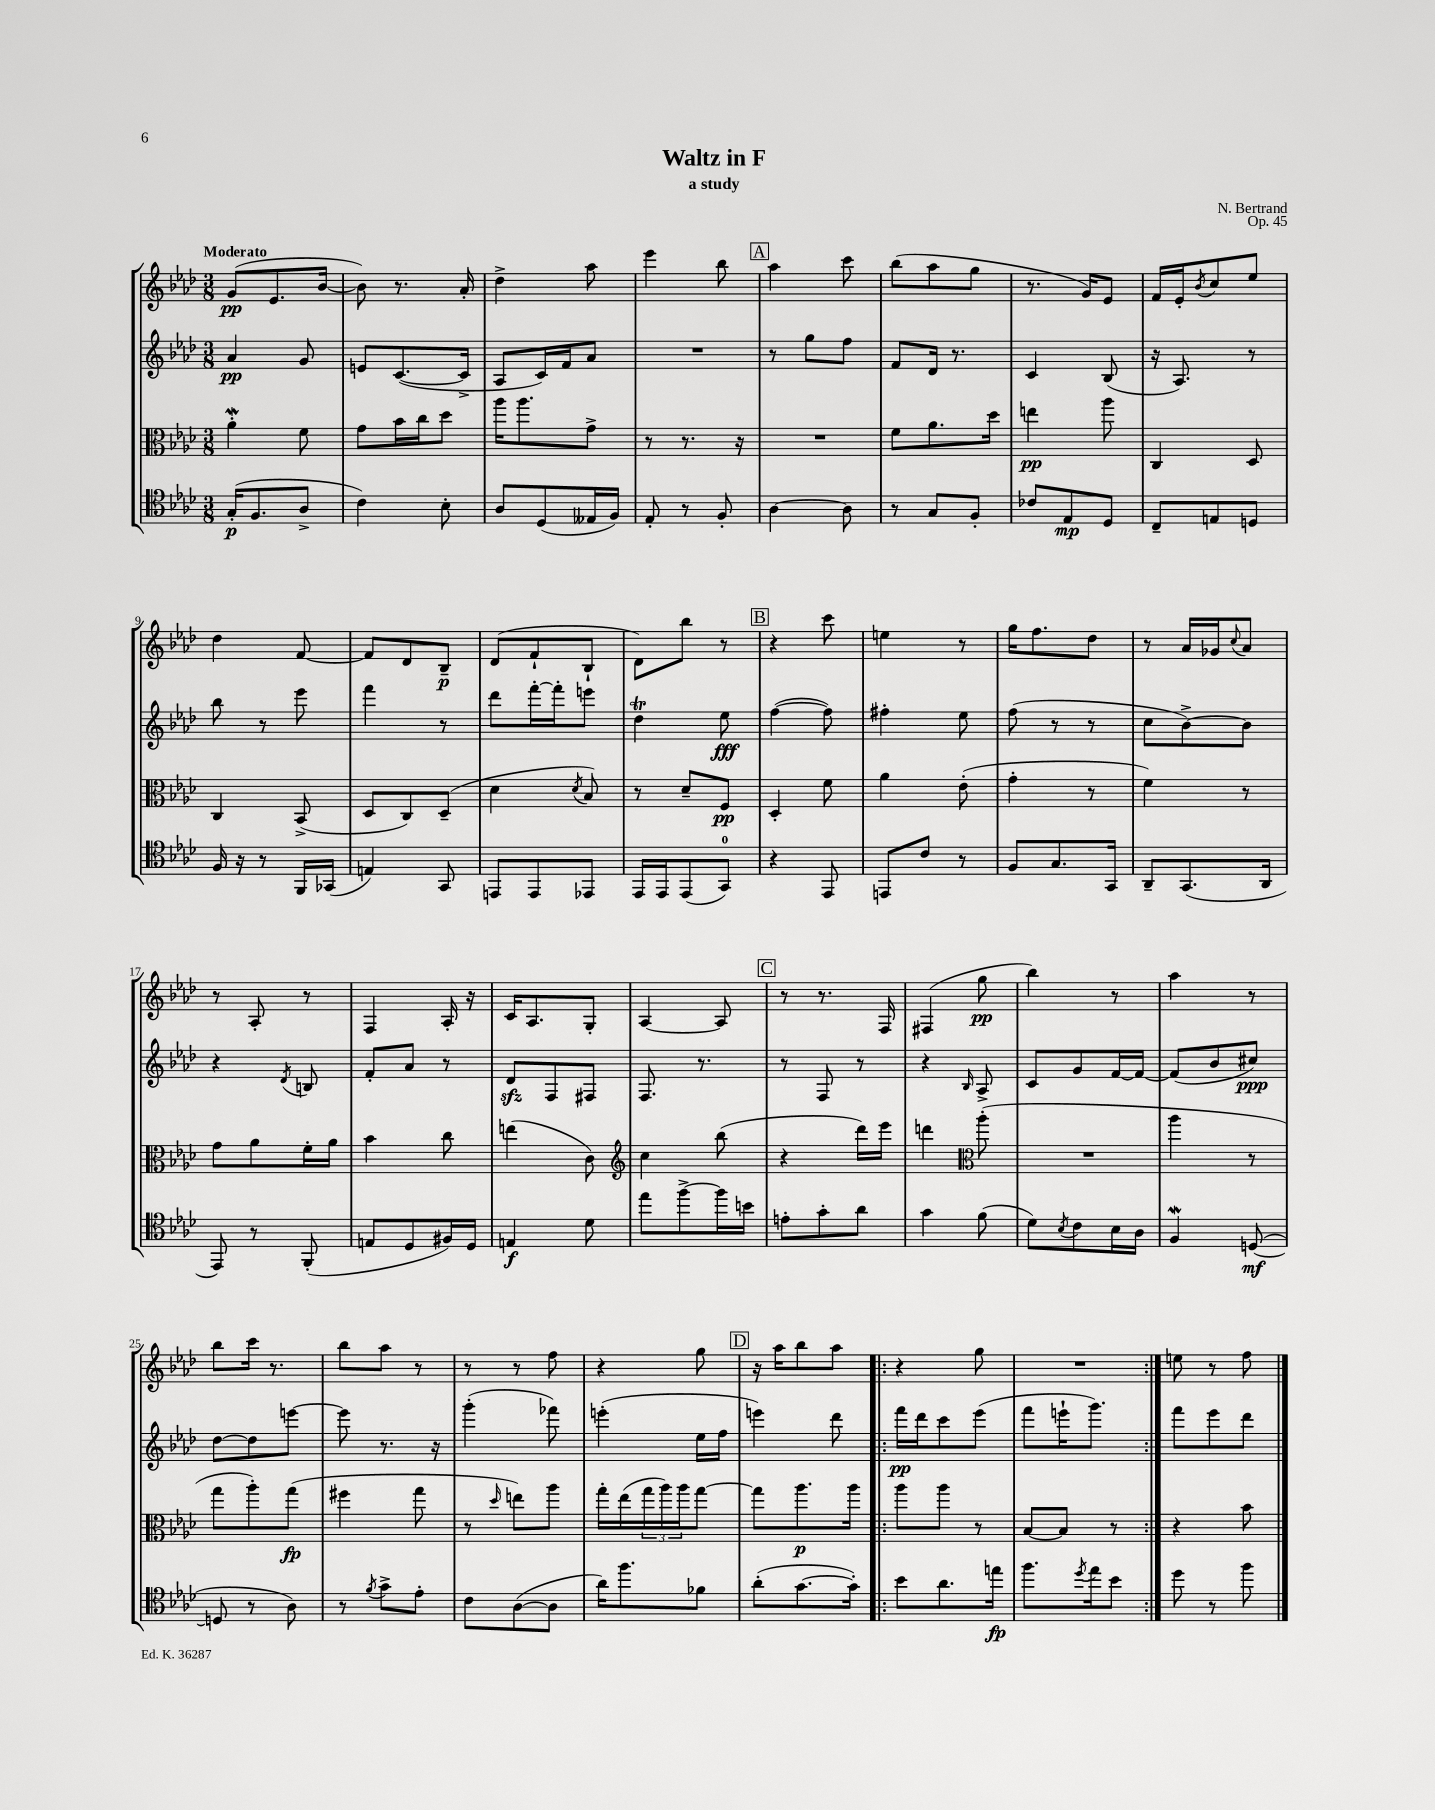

**kern	**dynam	**kern	**dynam	**kern	**dynam	**kern	**dynam
*part4	*part4	*part3	*part3	*part2	*part2	*part1	*part1
*staff4	*staff4	*staff3	*staff3	*staff2	*staff2	*staff1	*staff1
*clefC4	*	*clefC3	*	*clefG2	*	*clefG2	*
*k[b-e-a-d-]	*	*k[b-e-a-d-]	*	*k[b-e-a-d-]	*	*k[b-e-a-d-]	*
*M3/8	*	*M3/8	*	*M3/8	*	*M3/8	*
=1	=1	=1	=1	=1	=1	=1	=1
!	!	!	!	!	!	!LO:TX:a:B:t=Moderato	!
(16G'/KL	p	4a-w'\	.	4a-/	pp	(8g/L	pp
8.F/	.	.	.	.	.	.	.
.	.	.	.	.	.	8.e-/	.
8A-^/J	.	8f\	.	8g/	.	.	.
.	.	.	.	.	.	[16b-/Jk	.
=2	=2	=2	=2	=2	=2	=2	=2
4c\)	.	8g\L	.	8en/L	.	8b-\])	.
.	.	16b-\L	.	([8.c/	.	8.r	.
.	.	16cc\J	.	.	.	.	.
8B-'\	.	8dd-\J	.	.	.	.	.
.	.	.	.	16c^/Jk]	.	16a-'/	.
=3	=3	=3	=3	=3	=3	=3	=3
8A-/L	.	16aa-\KL	.	8A-/L	.	4dd-^\	.
.	.	8.aa-\	.	.	.	.	.
(8D-/	.	.	.	16c/L)	.	.	.
.	.	.	.	16f/J	.	.	.
16E--X/L	.	8g^\J	.	8a-/J	.	8aa-\	.
16F/JJ)	.	.	.	.	.	.	.
=4	=4	=4	=4	=4	=4	=4	=4
8E-'/	.	8r	.	4.r	.	4eee-\	.
8r	.	8.r	.	.	.	.	.
8F'/	.	.	.	.	.	8bb-\	.
.	.	16r	.	.	.	.	.
!!LO:REH:place=s1:t=A
=5	=5	=5	=5	=5	=5	=5	=5
[4A-\	.	4.r	.	8r	.	4aa-\	.
.	.	.	.	8gg\L	.	.	.
8A-\]	.	.	.	8ff\J	.	8ccc\	.
=6	=6	=6	=6	=6	=6	=6	=6
8r	.	8f\L	.	8f/L	.	(8bb-\L	.
8G/L	.	8.a-\	.	16d-/Jk	.	8aa-\	.
.	.	.	.	8.r	.	.	.
8F'/J	.	.	.	.	.	8gg\J	.
.	.	16dd-\Jk	.	.	.	.	.
=7	=7	=7	=7	=7	=7	=7	=7
8c-X/L	.	4een\	pp	4c/	.	8.r	.
8E-/	mp	.	.	.	.	.	.
.	.	.	.	.	.	16g/KL)	.
8D-/J	.	8aa-\	.	(8B-/	.	8e-/J	.
=8	=8	=8	=8	=8	=8	=8	=8
8C~/L	.	4C/	.	16r	.	16f/LL	.
.	.	.	.	8.A-/)	.	16e-'/J	.
.	.	.	.	.	.	8qb-/	.
8En/	.	.	.	.	.	8cc/	.
8Dn/J	.	8D-/	.	8r	.	8ee-/J	.
!!LO:LB:g=z
=9	=9	=9	=9	=9	=9	=9	=9
16F/	.	4C/	.	8bb-\	.	4dd-\	.
16r	.	.	.	.	.	.	.
8r	.	.	.	8r	.	.	.
16FF/LL	.	(8BB-^/	.	8eee-\	.	[8f/	.
(16GG-X/JJ	.	.	.	.	.	.	.
=10	=10	=10	=10	=10	=10	=10	=10
4En/)	.	8D-/L	.	4fff\	.	8f/L]	.
.	.	8C/)	.	.	.	8d-/	.
8GG/	.	(8D-~/J	.	8r	.	8B-~/J	p
=11	=11	=11	=11	=11	=11	=11	=11
8EEn/L	.	4d-\	.	8ddd-\L	.	(8d-/L	.
8EE/	.	.	.	[16fff'\L	.	8f`/	.
.	.	.	.	16fff'\J]	.	.	.
.	.	8qd-/	.	.	.	.	.
8EE-X/J	.	8B-/)	.	8eeen\J	.	8B-`/J	.
=12	=12	=12	=12	=12	=12	=12	=12
16EE-/LL	.	8r	.	4dd-T\	.	8d-\L)	.
16EE-/J	.	.	.	.	.	.	.
(8EE-/	.	8d-~/L	.	.	.	8bb-\J	.
8GG/J)	.	8F/J	pp	8ee-\	fff	8r	.
!!LO:REH:place=s1:t=B
=13	=13	=13	=13	=13	=13	=13	=13
4r	.	4D-'/	.	([4ff\	.	4r	.
8EE-/	.	8f\	.	8ff\])	.	8ccc\	.
=14	=14	=14	=14	=14	=14	=14	=14
8EEn/L	.	4a-\	.	4ff#X'\	.	4een\	.
8c/J	.	.	.	.	.	.	.
8r	.	(8e-'\	.	8ee-\	.	8r	.
=15	=15	=15	=15	=15	=15	=15	=15
8F/L	.	4g'\	.	(8ff\	.	16gg\KL	.
.	.	.	.	.	.	8.ff\	.
8.G/	.	.	.	8r	.	.	.
.	.	8r	.	8r	.	8dd-\J	.
16GG/Jk	.	.	.	.	.	.	.
=16	=16	=16	=16	=16	=16	=16	=16
8AA-~/L	.	4f\)	.	8cc\L	.	8r	.
(8.GG/	.	.	.	[8b-^\)	.	16a-/LL	.
.	.	.	.	.	.	16g-X/J	.
.	.	.	.	.	.	8qqcc/	.
.	.	8r	.	8b-\J]	.	8a-/J	.
16AA-/Jk	.	.	.	.	.	.	.
!!LO:LB:g=z
=17	=17	=17	=17	=17	=17	=17	=17
8EE-/)	.	8g\L	.	4r	.	8r	.
8r	.	8a-\	.	.	.	8A-'/	.
.	.	.	.	8qd-/	.	.	.
(8FF'/	.	16f'\L	.	8Bn/	.	8r	.
.	.	16a-\JJ	.	.	.	.	.
=18	=18	=18	=18	=18	=18	=18	=18
8En/L	.	4b-\	.	8f'/L	.	4F/	.
8D-/	.	.	.	8a-/J	.	.	.
16F#X/L)	.	8cc\	.	8r	.	16A-'/	.
16D-/JJ	.	.	.	.	.	16r	.
=19	=19	=19	=19	=19	=19	=19	=19
4En/	f	(4een\	.	8d-zz/L	.	16c/KL	.
.	.	.	.	.	.	8.A-/	.
.	.	.	.	8F/	.	.	.
8d-\	.	8c\)	.	8F#X/J	.	8G'/J	.
=20	=20	=20	=20	=20	=20	=20	=20
*	*	*clefG2	*	*	*	*	*
8ee-\L	.	4cc\	.	8.F/	.	[4A-/	.
[8ff^\	.	.	.	.	.	.	.
.	.	.	.	8.r	.	.	.
16ff\L]	.	(8bb-\	.	.	.	8A-/]	.
16bn\JJ	.	.	.	.	.	.	.
!!LO:REH:place=s1:t=C
=21	=21	=21	=21	=21	=21	=21	=21
8en'\L	.	4r	.	8r	.	8r	.
8g'\	.	.	.	8F/	.	8.r	.
8a-\J	.	16ddd-\LL)	.	8r	.	.	.
.	.	16eee-\JJ	.	.	.	16F/	.
=22	=22	=22	=22	=22	=22	=22	=22
4g\	.	4dddn\	.	4r	.	(4F#X/	.
*	*	*clefC3	*	*	*	*	*
.	.	.	.	16qqB-/	.	.	.
(8f\	.	(8aa-'\	.	8A-^/	.	8gg\	pp
=23	=23	=23	=23	=23	=23	=23	=23
8d-\L)	.	4.r	.	8c/L	.	4bb-\)	.
8qB-/	.	.	.	.	.	.	.
8c\	.	.	.	8g/	.	.	.
16B-\L	.	.	.	[16f/L	.	8r	.
16A-\JJ	.	.	.	16f/JJ_	.	.	.
=24	=24	=24	=24	=24	=24	=24	=24
4FW/	.	4aa-\	.	(8f/L]	.	4aa-\	.
.	.	.	.	8b-/	.	.	.
([8Dn/	mf	8r	.	8cc#X/J)	ppp	8r	.
!!LO:LB:g=z
=25	=25	=25	=25	=25	=25	=25	=25
8Dn/]	.	8gg\L	.	[8dd-\L	.	8bb-\L	.
8r	.	8aa-'\)	.	8dd-\]	.	16ccc\Jk	.
.	.	.	.	.	.	8.r	.
8A-\)	.	(8gg\J	fp	[8eeen\J	.	.	.
=26	=26	=26	=26	=26	=26	=26	=26
8r	.	4ff#X\	.	8eee\]	.	8bb-\L	.
8qf/	.	.	.	.	.	.	.
8g^\L	.	.	.	8.r	.	8aa-\J	.
8e-'\J	.	8gg\	.	.	.	8r	.
.	.	.	.	16r	.	.	.
=27	=27	=27	=27	=27	=27	=27	=27
8c\L	.	8r	.	(4ggg'\	.	8r	.
.	.	16qqdd-/	.	.	.	.	.
([8A-\	.	8een\L)	.	.	.	8r	.
8A-\J]	.	8aa-\J	.	8fff-X\)	.	8ff\	.
=28	=28	=28	=28	=28	=28	=28	=28
16a-\KL)	.	16gg'\LL	.	(4eeen'\	.	4r	.
8.ff\	.	(16ee-\	.	.	.	.	.
.	.	24gg\	.	.	.	.	.
.	.	24aa-\)	.	.	.	.	.
.	.	24aa-\J	.	.	.	.	.
8f-X\J	.	[8gg\J	.	16ee-\LL	.	8gg\	.
.	.	.	.	16ff\JJ	.	.	.
!!LO:REH:place=s1:t=D
=29	=29	=29	=29	=29	=29	=29	=29
(8a-'\L	.	8gg\L]	.	4eeen\)	.	16r	.
.	.	.	.	.	.	16aa-\KL	.
[8.g\	.	8.aa-\	p	.	.	8bb-\	.
.	.	.	.	8ddd-\	.	8aa-\J	.
16g'\Jk])	.	16aa-\Jk	.	.	.	.	.
=30!|:	=30!|:	=30!|:	=30!|:	=30!|:	=30!|:	=30!|:	=30!|:
8b-\L	.	8aa-\L	.	16fff\LL	pp	4r	.
.	.	.	.	16ddd-\J	.	.	.
8.a-\	.	8aa-\J	.	8ccc\	.	.	.
.	.	8r	.	(8eee-\J	.	8gg\	.
16een\Jk	fp	.	.	.	.	.	.
=31	=31	=31	=31	=31	=31	=31	=31
8.ff\L	.	[8B-/L	.	8fff\L	.	4.r	.
.	.	8B-/J]	.	16eeen`\K	.	.	.
8qdd-/	.	.	.	.	.	.	.
16ee-\k	.	.	.	8.ggg\J)	.	.	.
8b-\J	.	8r	.	.	.	.	.
=32:|!	=32:|!	=32:|!	=32:|!	=32:|!	=32:|!	=32:|!	=32:|!
8dd-\	.	4r	.	8fff\L	.	8een\	.
8r	.	.	.	8eee-\	.	8r	.
8ff\	.	8b-\	.	8ddd-\J	.	8ff\	.
==	==	==	==	==	==	==	==
*-	*-	*-	*-	*-	*-	*-	*-
